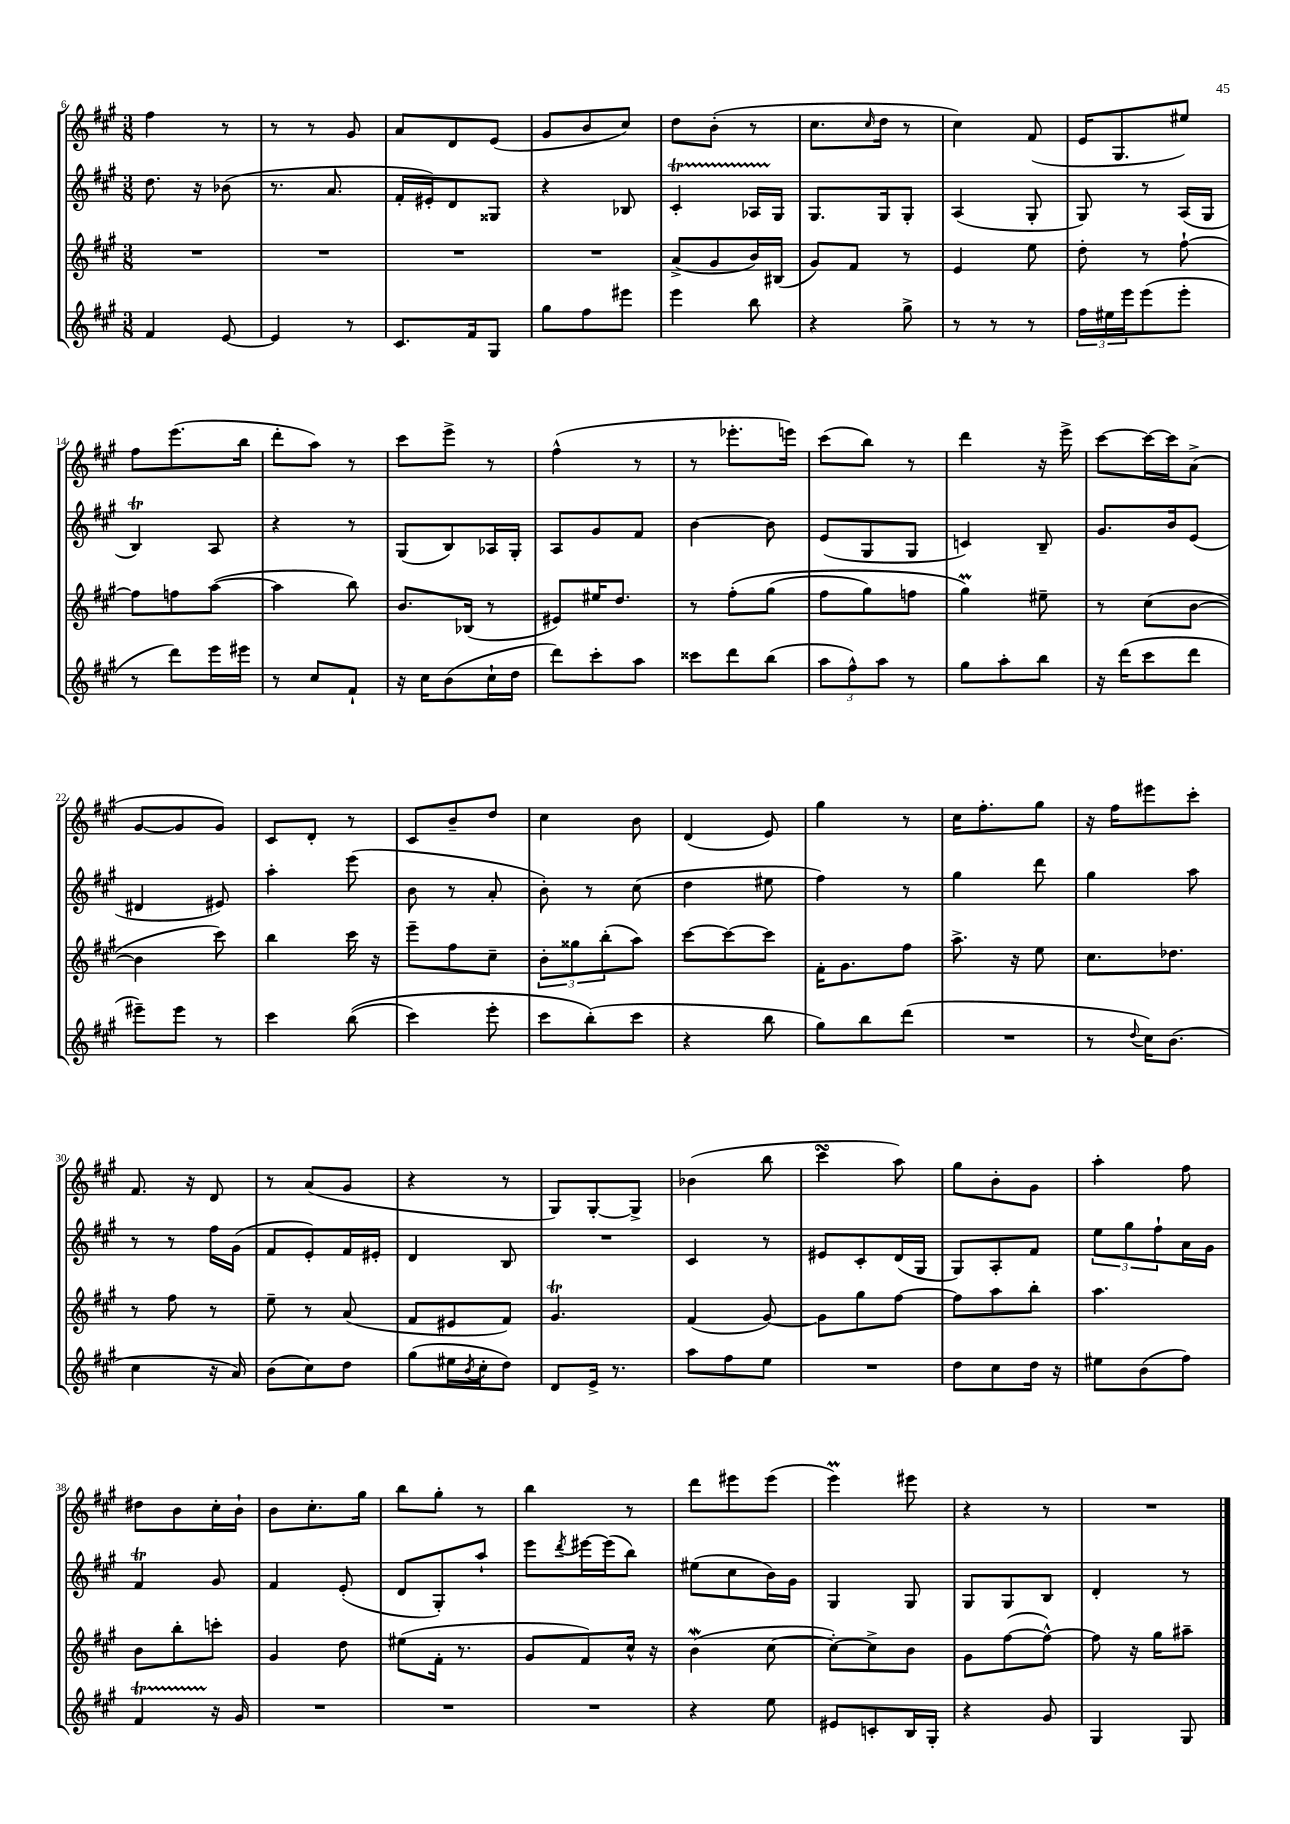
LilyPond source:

<<
\new StaffGroup <<
\new Staff = "s0" {
    \clef treble \key a \major \numericTimeSignature \time 3/8
    fis''4 r8 |
    r8 r8 gis'8 |
    a'8 d'8 e'8( |
    gis'8 b'8 cis''8) |
    d''8 b'8-.( r8 |
    cis''8. \grace { cis''16 } d''16 r8 |
    cis''4) fis'8( |
    e'16 gis8. eis''8) |
    fis''8 e'''8.( b''16 |
    d'''8-. a''8) r8 |
    cis'''8 e'''8-> r8 |
    fis''4-^( r8 |
    r8 ees'''8.-. e'''16) |
    cis'''8( b''8) r8 |
    d'''4 r16 e'''16-> |
    cis'''8~ cis'''16~ cis'''16 a'8->( |
    gis'8~ gis'8 gis'8) |
    cis'8 d'8-. r8 |
    cis'8 b'8-- d''8 |
    cis''4 b'8 |
    d'4( e'8) |
    gis''4 r8 |
    cis''16 fis''8.-. gis''8 |
    r16 fis''16 eis'''8 cis'''8-. |
    fis'8. r16 d'8 |
    r8 a'8( gis'8 |
    r4 r8 |
    gis8) gis8~-. gis8-> |
    bes'4( b''8 |
    cis'''4\turn a''8) |
    gis''8 b'8-. gis'8 |
    a''4-. fis''8 |
    dis''8 b'8 cis''16-. b'16-! |
    b'8 cis''8.-. gis''16 |
    b''8 gis''8-. r8 |
    b''4 r8 |
    d'''8 eis'''8 eis'''8( |
    e'''4\prall) eis'''8 |
    r4 r8 |
    R4. \bar "|." |
}
\new Staff = "s1" {
    \clef treble \key a \major \numericTimeSignature \time 3/8
    d''8. r16 bes'8( |
    r8. a'8. |
    fis'16-. eis'16-.) d'8 gisis8 |
    r4 bes8 |
    cis'4-.\startTrillSpan aes16 gis16\stopTrillSpan |
    gis8. gis16 gis8-. |
    a4( gis8-. |
    gis8) r8 a16( gis16 |
    b4\trill) a8 |
    r4 r8 |
    gis8( b8) aes16 gis16-. |
    a8 gis'8 fis'8 |
    b'4~ b'8 |
    e'8( gis8 gis8 |
    c'4) b8-- |
    gis'8. b'16 e'8( |
    dis'4 eis'8) |
    a''4-. e'''8( |
    b'8 r8 a'8-. |
    b'8-.) r8 cis''8( |
    d''4 eis''8 |
    fis''4) r8 |
    gis''4 d'''8 |
    gis''4 a''8 |
    r8 r8 fis''16 gis'16( |
    fis'8 e'8-.) fis'16 eis'16-. |
    d'4 b8 |
    R4. |
    cis'4 r8 |
    eis'8 cis'8-. d'16( gis16 |
    gis8) a8-. fis'8 |
    \tuplet 3/2 { e''8 gis''8 fis''8-! } a'16 gis'16 |
    fis'4\trill gis'8 |
    fis'4 e'8-.( |
    d'8 gis8-.) a''8-! |
    e'''8 \acciaccatura { d'''8 } eis'''16~ eis'''16( b''8) |
    eis''8( cis''8 b'16) gis'16 |
    gis4 gis8 |
    gis8 gis8 b8 |
    d'4-. r8 \bar "|." |
}
\new Staff = "s2" {
    \clef treble \key a \major \numericTimeSignature \time 3/8
    R4. |
    R4. |
    R4. |
    R4. |
    a'8->( gis'8 b'16) bis16( |
    gis'8) fis'8 r8 |
    e'4 e''8 |
    d''8-. r8 fis''8~-! |
    fis''8 f''8 a''8~( |
    a''4 b''8) |
    b'8. bes16( r8 |
    eis'8) eis''16 d''8. |
    r8 fis''8-.\( gis''8( |
    fis''8 gis''8) f''8 |
    gis''4\prall\) eis''8-- |
    r8 cis''8( b'8~ |
    b'4 cis'''8) |
    b''4 cis'''16 r16 |
    e'''8-- fis''8 cis''8-- |
    \tuplet 3/2 { b'8-. gisis''8 b''8-.( } a''8) |
    cis'''8~ cis'''8~ cis'''8 |
    fis'16-. gis'8. fis''8 |
    a''8.-> r16 e''8 |
    cis''8. des''8. |
    r8 fis''8 r8 |
    e''8-- r8 a'8( |
    fis'8 eis'8 fis'8) |
    gis'4.\trill |
    fis'4( gis'8~) |
    gis'8 gis''8 fis''8~ |
    fis''8 a''8 b''8-. |
    a''4. |
    b'8 b''8-. c'''8-. |
    gis'4 d''8 |
    eis''8( fis'16-. r8. |
    gis'8 fis'8) cis''16-^ r16 |
    b'4\mordent( cis''8~ |
    cis''8~-.) cis''8-> b'8 |
    gis'8 fis''8~( fis''8~-^) |
    fis''8 r16 gis''16 ais''8-- \bar "|." |
}
\new Staff = "s3" {
    \clef treble \key a \major \numericTimeSignature \time 3/8
    fis'4 e'8~ |
    e'4 r8 |
    cis'8. fis'16 gis8 |
    gis''8 fis''8 eis'''8 |
    e'''4 b''8 |
    r4 gis''8-> |
    r8 r8 r8 |
    \tuplet 3/2 { fis''16 eis''16 e'''16 } e'''8( e'''8-. |
    r8 d'''8) e'''16 eis'''16 |
    r8 cis''8 fis'8-! |
    r16 cis''16 b'8( cis''16-! d''16 |
    d'''8) cis'''8-. a''8 |
    cisis'''8 d'''8 b''8( |
    \tuplet 3/2 { a''8 fis''8-^) a''8 } r8 |
    gis''8 a''8-. b''8 |
    r16 d'''16( cis'''8 d'''8 |
    eis'''8--) eis'''8 r8 |
    cis'''4 b''8(\( |
    cis'''4) e'''8-. |
    cis'''8 b''8-.(\) cis'''8 |
    r4 b''8 |
    gis''8) b''8 d'''8( |
    R4. |
    r8 \appoggiatura { d''8 } cis''16) b'8.( |
    cis''4 r16 a'16) |
    b'8( cis''8) d''8 |
    gis''8( eis''16 \acciaccatura { b'8 } cis''16-. d''8) |
    d'8 e'16-> r8. |
    a''8 fis''8 e''8 |
    R4. |
    d''8 cis''8 d''16 r16 |
    eis''8 b'8( fis''8) |
    fis'4\startTrillSpan r16\stopTrillSpan gis'16 |
    R4. |
    R4. |
    R4. |
    r4 e''8 |
    eis'8 c'8-. b16 gis16-. |
    r4 gis'8 |
    gis4 gis8 \bar "|." |
}
>>
>>
\layout { \context { \Score currentBarNumber = #6 } }
